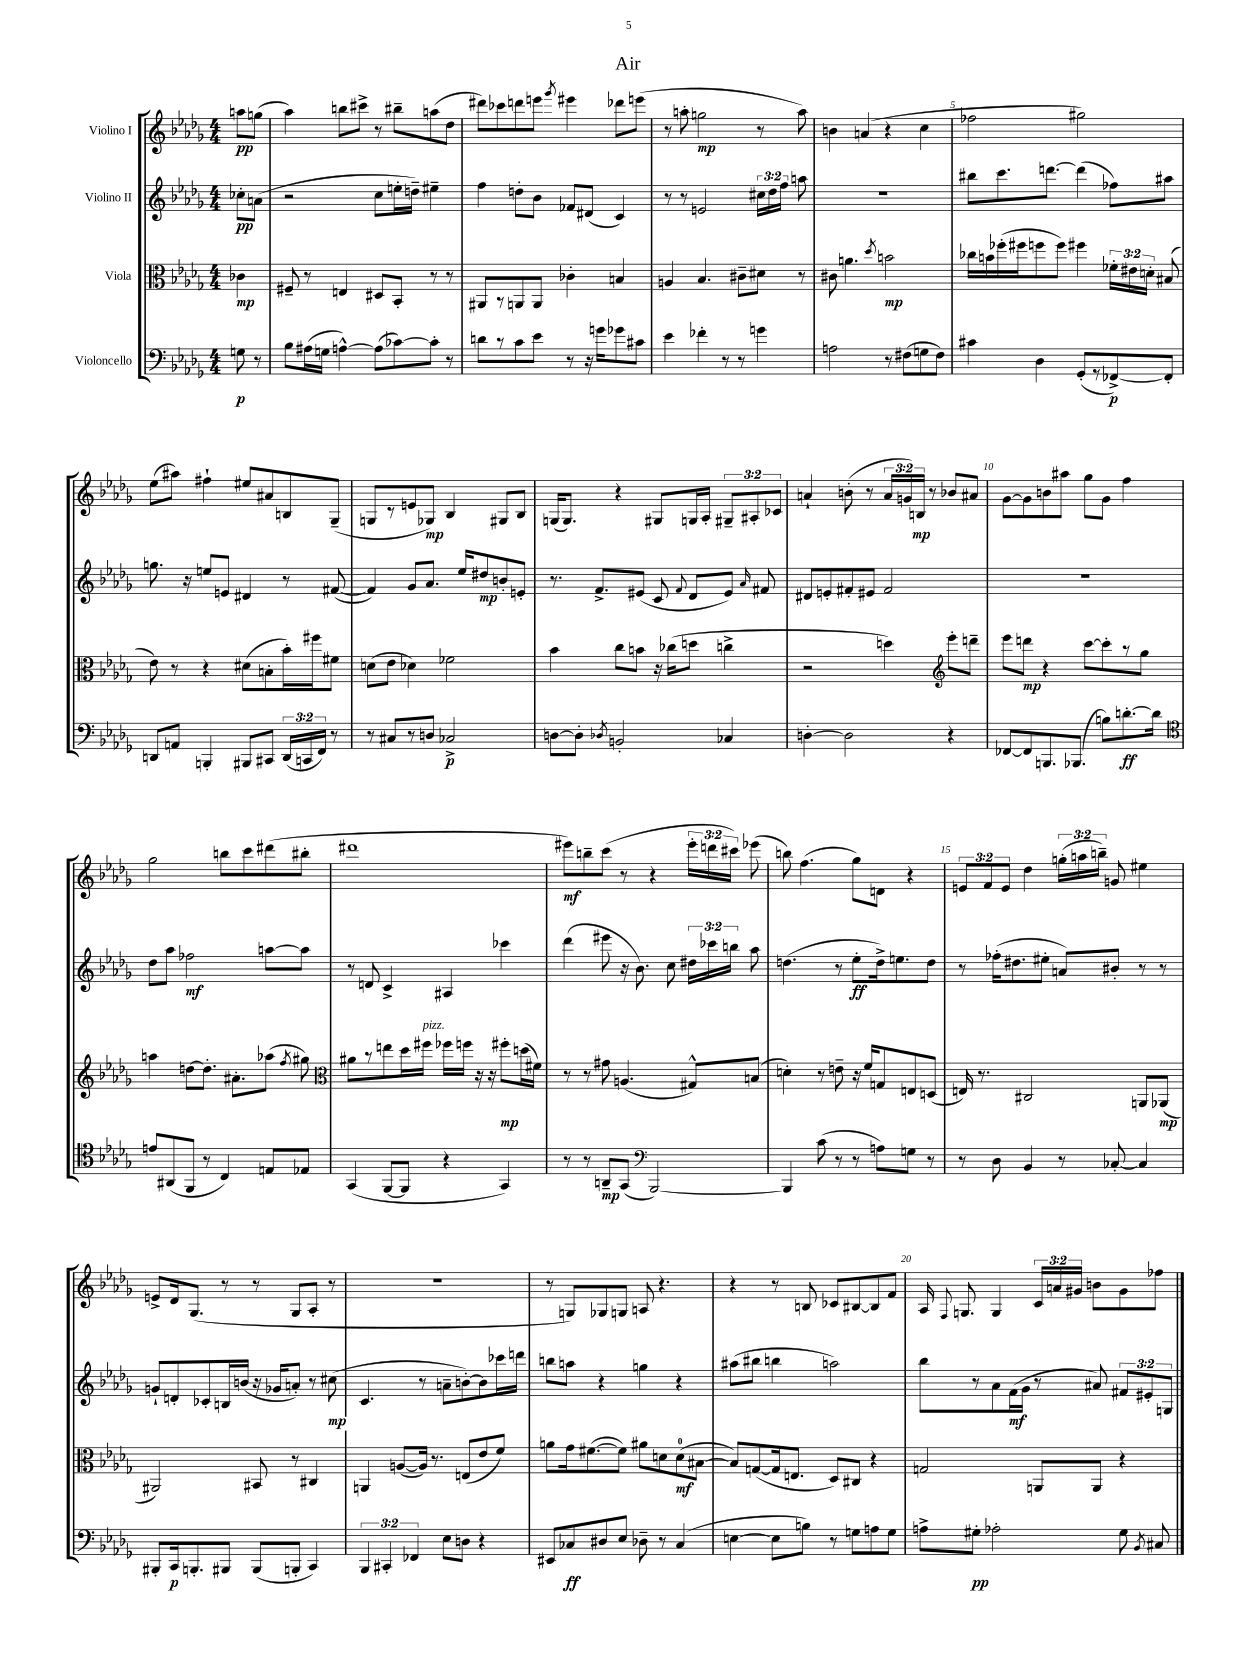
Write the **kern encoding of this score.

**kern	**dynam	**kern	**dynam	**kern	**dynam	**kern	**dynam
*part4	*part4	*part3	*part3	*part2	*part2	*part1	*part1
*staff4	*staff4	*staff3	*staff3	*staff2	*staff2	*staff1	*staff1
*I"Violoncello	*	*I"Viola	*	*I"Violino II	*	*I"Violino I	*
*clefF4	*	*clefC3	*	*clefG2	*	*clefG2	*
*k[b-e-a-d-g-]	*	*k[b-e-a-d-g-]	*	*k[b-e-a-d-g-]	*	*k[b-e-a-d-g-]	*
*M4/4	*	*M4/4	*	*M4/4	*	*M4/4	*
=	=	=	=	=	=	=	=
8Gn\	p	4c-X\	mp	8cc-X'\L	pp	8aan\L	pp
8r	.	.	.	(8an\J	.	(8ggn\J	.
=1	=1	=1	=1	=1	=1	=1	=1
8B-\L	.	8F#X~/	.	2r	.	4aa-\)	.
(16A#X\L	.	8r	.	.	.	.	.
16Gn\JJ	.	.	.	.	.	.	.
[4An^^\)	.	4En/	.	.	.	8bbn\L	.
.	.	.	.	.	.	8ccc#X^\J	.
(8A\L]	.	8D#X/L	.	8cc\L	.	8r	.
[8c-X\)	.	8BB-'/J	.	16een'\L	.	8bb#X~\L	.
.	.	.	.	16ddn~\JJ)	.	.	.
8c-'\J]	.	8r	.	4ee#X~\	.	(8aan\	.
8r	.	8r	.	.	.	8dd-\J	.
=2	=2	=2	=2	=2	=2	=2	=2
8dn\L	.	8AA#X/L	.	4ff\	.	8ddd#X\L)	.
8r	.	8r	.	.	.	8ccc-X\	.
8c\	.	8AAn/	.	8ddn'\L	.	8dddn\	.
8e-\J	.	8AA/J	.	8b-\J	.	8eeen\J	.
.	.	.	.	.	.	8qggg-/	.
8r	.	4c-X'\	.	8f-X/L	.	4eee#X\	.
16r	.	.	.	(8d#X/J	.	.	.
16gn\KL	.	.	.	.	.	.	.
8g-X\	.	4Bn/	.	4c/)	.	8ddd-X\L	.
8c#X\J	.	.	.	.	.	(8eeen\J	.
=3	=3	=3	=3	=3	=3	=3	=3
4e-\	.	4An/	.	8r	.	8r	.
.	.	.	.	8r	.	8aan'\	.
4f-X'\	.	4.B-/	.	2en/	.	2ggn\	mp
8r	.	.	.	.	.	.	.
8r	.	8c#X~\L	.	.	.	.	.
4gn\	.	8d#X\J	.	24cc#X\LL	.	8r	.
.	.	.	.	24dd-\	.	.	.
.	.	.	.	24ff\JJ	.	.	.
.	.	8r	.	8aan\	.	8aa\)	.
=4	=4	=4	=4	=4	=4	=4	=4
2An\	.	8c#X\	.	1r	.	4bn\	.
.	.	4.an\	.	.	.	.	.
.	.	.	.	.	.	(4an/	.
.	.	8qdd-/	.	.	.	.	.
8r	.	2bn\	mp	.	.	4r	.
(8F#X\L	.	.	.	.	.	.	.
8Gn\	.	.	.	.	.	4cc\	.
8F#\J)	.	.	.	.	.	.	.
=5	=5	=5	=5	=5	=5	=5	=5
4c#X\	.	16cc-X\LL	.	8bb#X\L	.	2ff-X\	.
.	.	16bn\	.	.	.	.	.
.	.	(16ff-X'\	.	8.ccc\	.	.	.
.	.	16ff#X\J	.	.	.	.	.
4D-\	.	8ffn\	.	.	.	.	.
.	.	.	.	[8.dddn\J	.	.	.
.	.	8ff\J)	.	.	.	.	.
(8GG-'/L	.	4ff#X\	.	(4ddd\]	.	2gg#X\)	.
8r	.	.	.	.	.	.	.
[8FF-X^/)	p	24f-X'\LL	.	8ff-X\L)	.	.	.
.	.	24e#X\	.	.	.	.	.
.	.	24dn'\JJ	.	.	.	.	.
8FF-'/J]	.	(8B#X/	.	8aa#X\J	.	.	.
!!LO:LB:g=z
=6	=6	=6	=6	=6	=6	=6	=6
8DDn/L	.	8e-\)	.	8.ggn\	.	(8ee-\L	.
8AAn/J	.	8r	.	.	.	8aa#X\J)	.
.	.	.	.	16r	.	.	.
4BBBn'/	.	4r	.	8een/L	.	4ff#X`\	.
.	.	.	.	8en/J	.	.	.
8BBB#X/L	.	(8d#X\L	.	4d#X/	.	8ee#X/L	.
8CC#X/J	.	8Bn'\	.	.	.	8a#X/	.
(24DD/LL	.	16b-'\L)	.	8r	.	8Bn/	.
24CCn/	.	.	.	.	.	.	.
.	.	16ff#X\J	.	.	.	.	.
24FF/JJ)	.	.	.	.	.	.	.
8r	.	8f#X\J	.	([8f#X/	.	(8G-~/J	.
=7	=7	=7	=7	=7	=7	=7	=7
8r	.	(8dn\L	.	4f#/])	.	8Gn/L	.
8C#X/L	.	8e-\J	.	.	.	8r	.
8r	.	4d-X\)	.	8g-/L	.	8en/	.
8Dn/J	.	.	.	8.a-/J	.	8G-X/J)	mp
2C-X^/	p	2f-X\	.	.	.	4B-/	.
.	.	.	.	16ee-/KL	.	.	.
.	.	.	.	8dd#X/	mp	.	.
.	.	.	.	8bn'/	.	8G#X/L	.
.	.	.	.	8en'/J	.	8B-/J	.
=8	=8	=8	=8	=8	=8	=8	=8
[8Dn\L	.	4b-\	.	8.r	.	(16Gn/KL	.
.	.	.	.	.	.	8.G/J)	.
8D'\J]	.	.	.	.	.	.	.
.	.	.	.	8.f^/L	.	.	.
8qD-X/	.	.	.	.	.	.	.
2BBn'/	.	8cc\L	.	.	.	4r	.
.	.	8bn\J	.	(8e#X/J	.	.	.
.	.	16r	.	8c/	.	8G#X/L	.
.	.	(16cc-X\KL	.	.	.	.	.
.	.	.	.	8qqf/	.	.	.
.	.	8ddn\J	.	8d-/L	.	16Gn/L	.
.	.	.	.	.	.	16A-'/JJ	.
4C-X/	.	4ccn^\	.	8e#/J)	.	12G#X~/L	.
.	.	.	.	.	.	12A#X'/	.
.	.	.	.	16qqa-/	.	.	.
.	.	.	.	8f#X/	.	.	.
.	.	.	.	.	.	12c-X/J	.
=9	=9	=9	=9	=9	=9	=9	=9
[4Dn'\	.	2r	.	8d#X/L	.	4an`/	.
.	.	.	.	8en'/	.	.	.
2D\]	.	.	.	8f#X'/	.	(8bn'\	.
.	.	.	.	8e#X/J	.	8r	.
.	.	4ddn\)	.	2f#/	.	24a/LL	.
.	.	.	.	.	.	24gn/)	.
.	.	.	.	.	.	24Bn/JJ	mp
.	.	.	.	.	.	8r	.
*	*	*clefG2	*	*	*	*	*
4r	.	8eee-'\L	.	.	.	8b-X/L	.
.	.	8dddn~\J	.	.	.	8a#X/J	.
=10	=10	=10	=10	=10	=10	=10	=10
[8FF-X/L	.	8eee-\L	.	1r	.	[8g-\L	.
8FF-/]	.	8dddn\J	mp	.	.	8g-\]	.
8.BBBn/	.	4r	.	.	.	8bn\	.
.	.	.	.	.	.	8aa#X\J	.
(8.BBB-X/J	.	.	.	.	.	.	.
.	.	[8ccc\L	.	.	.	8gg-\L	.
8Bn\L)	.	8ccc'\]	.	.	.	8g-\J	.
[8.dn'\	ff	8r	.	.	.	4ff\	.
.	.	8gg-\J	.	.	.	.	.
16d\Jk]	.	.	.	.	.	.	.
!!LO:LB:g=z
=11	=11	=11	=11	=11	=11	=11	=11
*clefC4	*	*	*	*	*	*	*
8en/L	.	4aan\	.	8dd-\L	.	2gg-\	.
(8AA#X/	.	.	.	8aa-\J	.	.	.
8FF/J	.	[8ddn\L	.	2ff-X\	mf	.	.
8r	.	8.dd'\J]	.	.	.	.	.
4C/)	.	.	.	.	.	8bbn\L	.
.	.	8.a#X'\L	.	.	.	.	.
.	.	.	.	.	.	8ccc\	.
8En/L	.	(8aa-X\J	.	[8aan\L	.	(8ddd#X\	.
.	.	8qff/	.	.	.	.	.
8E-X/J	.	8gg#X\)	.	8aa\J]	.	8bb#X'\J	.
=12	=12	=12	=12	=12	=12	=12	=12
*	*	*clefC3	*	*	*	*	*
(4GG-/	.	8a#X\L	.	8r	.	1ddd#X	.
.	.	8r	.	8dn/	.	.	.
[8FF/L	.	8een\	.	4c^/	.	.	.
8FF/J]	.	16dd-\L	.	.	.	.	.
!	!	!LO:TX:a:i:t=pizz.	!	!	!	!	!
.	.	16ff#X\JJ	.	.	.	.	.
4r	.	16ff-X\LL	.	4A#X/	.	.	.
.	.	16ffn\JJ	.	.	.	.	.
.	.	16r	.	.	.	.	.
.	.	16r	.	.	.	.	.
4GG-/)	.	8ff#X'\L	mp	4ccc-X\	.	.	.
.	.	(16ddn\L	.	.	.	.	.
.	.	16f#X\JJ)	.	.	.	.	.
=13	=13	=13	=13	=13	=13	=13	=13
8r	.	8r	.	(4ddd-\	.	8eee#X\L)	mf
8r	.	8r	.	.	.	8bbn~\	.
8AAn~/L	mp	8g#X\	.	8eee#X\	.	(8ccc\J	.
(8GG-/J	.	(4.An/	.	16r	.	8r	.
.	.	.	.	8.b-\)	.	.	.
*clefF4	*	*	*	*	*	*	*
[2BBB-/)	.	.	.	.	.	4r	.
.	.	.	.	8cc\	.	.	.
.	.	8G#X^^/L)	.	24dd#X\LL	.	24eee#'\LL	.
.	.	.	.	24ccc-X\	.	24dddn\	.
.	.	.	.	24bbn\JJ	.	24ccc#X\JJ)	.
.	.	(8Bn/J	.	8aa-\	.	(8eee-X\	.
=14	=14	=14	=14	=14	=14	=14	=14
4BBB-/]	.	4dn'\)	.	(4.ddn\	.	8bbn\)	.
.	.	.	.	.	.	(4.ff\	.
(8c\	.	8r	.	.	.	.	.
8r	.	8en~\	.	8r	.	.	.
8r	.	16r	.	8ee-'\L	ff	8gg-\L)	.
.	.	16f/KL	.	.	.	.	.
8An\L)	.	8Gn/	.	16dd^\k)	.	8dn\J	.
.	.	.	.	8.een\	.	.	.
8Gn\J	.	8En/	.	.	.	4r	.
8r	.	(8Dn/J	.	8dd\J	.	.	.
=15	=15	=15	=15	=15	=15	=15	=15
8r	.	16En/)	.	8r	.	12en/L	.
.	.	8.r	.	.	.	.	.
.	.	.	.	.	.	12f/	.
8D-\	.	.	.	(16ff-X'\KL	.	.	.
.	.	.	.	.	.	12e/J	.
.	.	.	.	8.dd#X\	.	.	.
4BB-/	.	2C#X/	.	.	.	4dd-\	.
.	.	.	.	8ee#X'\J	.	.	.
8r	.	.	.	8an/L)	.	(24ggn'\LL	.
.	.	.	.	.	.	24aan\	.
.	.	.	.	.	.	24bbn~\JJ)	.
[8C-X'/	.	.	.	8b#X'/J	.	8gn/	.
4C-/]	.	8AAn/L	.	8r	.	4ee#X\	.
.	.	(8AA-X/J	mp	8r	.	.	.
!!LO:LB:g=z
=16	=16	=16	=16	=16	=16	=16	=16
8BBB#X'/L	.	2AA#X/)	.	8gn`/L	.	8en^/L	.
16CC/k	p	.	.	8dn'/	.	16d-/k	.
8.BBBn'/	.	.	.	.	.	(8.G-/J	.
.	.	.	.	8c-X'/	.	.	.
8BBB#X/J	.	.	.	16Bn/L	.	8r	.
.	.	.	.	(16bn/JJ	.	.	.
(8BBB#/L	.	8BB#X/	.	16r	.	8r	.
.	.	.	.	16g-X/KL	.	.	.
8BBBn'/J	.	8r	.	8an'/J)	.	8G-/L	.
4CC/)	.	4C#X/	.	8r	.	8A-'/J	.
.	.	.	.	(8cc#X\	mp	8r	.
=17	=17	=17	=17	=17	=17	=17	=17
6BBB-/	.	4AAn/	.	4.c/	.	1r	.
6CC#X'/	.	.	.	.	.	.	.
.	.	([8An/L	.	.	.	.	.
6FF-X/	.	.	.	.	.	.	.
.	.	16A/Jk])	.	8r	.	.	.
.	.	8.r	.	.	.	.	.
8E-\L	.	.	.	8an~\L	.	.	.
8Dn\J	.	(8En/L	.	[8bn'\)	.	.	.
4r	.	8e-/	.	8b\]	.	.	.
.	.	8f/J)	.	16ccc-X\L	.	.	.
.	.	.	.	16dddn\JJ	.	.	.
=18	=18	=18	=18	=18	=18	=18	=18
8EE#X/L	.	8an\L	.	8bbn\L	.	8r	.
8C-X/	ff	16g-\k	.	8aan\J	.	8Gn/L)	.
.	.	([8.f#X\	.	.	.	.	.
8D#X/	.	.	.	4r	.	8G-X/	.
8E-/J	.	8f#\J])	.	.	.	8Gn/J	.
8D-X~\	.	8a#X\L	.	4ggn\	.	8An/	.
8r	.	8dn\	.	.	.	4.r	.
(4C-/	.	(8d\	mf	4r	.	.	.
.	.	[8B#X\J	.	.	.	.	.
=19	=19	=19	=19	=19	=19	=19	=19
[4En\	.	8B#/L])	.	(8aa#X\L	.	4r	.
.	.	([8Gn/	.	8bb#X\J	.	.	.
8E\L]	.	16G/k]	.	4bbn\	.	8r	.
.	.	8.En/J	.	.	.	.	.
8Bn\J)	.	.	.	.	.	8Bn/	.
8r	.	8D-/L)	.	2aan\)	.	8c-X/L	.
8Gn\L	.	8C#X/J	.	.	.	[8B#X/	.
8An\	.	4r	.	.	.	8B#/]	.
8G\J	.	.	.	.	.	8f/J	.
=20	=20	=20	=20	=20	=20	=20	=20
8An^\L	.	2Gn/	.	8bb-\L	.	16A-/	.
.	.	.	.	.	.	8qqF/	.
.	.	.	.	.	.	8.Gn/	.
8G#X'\J	pp	.	.	8r	.	.	.
2A-X'\	.	.	.	8a-\	.	4G/	.
.	.	.	.	(16f\L	mf	.	.
.	.	.	.	16g-\JJ	.	.	.
.	.	8AAn/L	.	8r	.	24c/LL	.
.	.	.	.	.	.	24an/	.
.	.	.	.	.	.	24g#X/JJ	.
.	.	8AA/J	.	8a#X/)	.	8bn\L	.
8G#\	.	4r	.	12f#X/L	.	8g#\	.
.	.	.	.	12e#X'/	.	.	.
8qBB-/	.	.	.	.	.	.	.
8C#X/	.	.	.	.	.	8ff-X\J	.
.	.	.	.	12Gn/J	.	.	.
==	==	==	==	==	==	==	==
*-	*-	*-	*-	*-	*-	*-	*-
